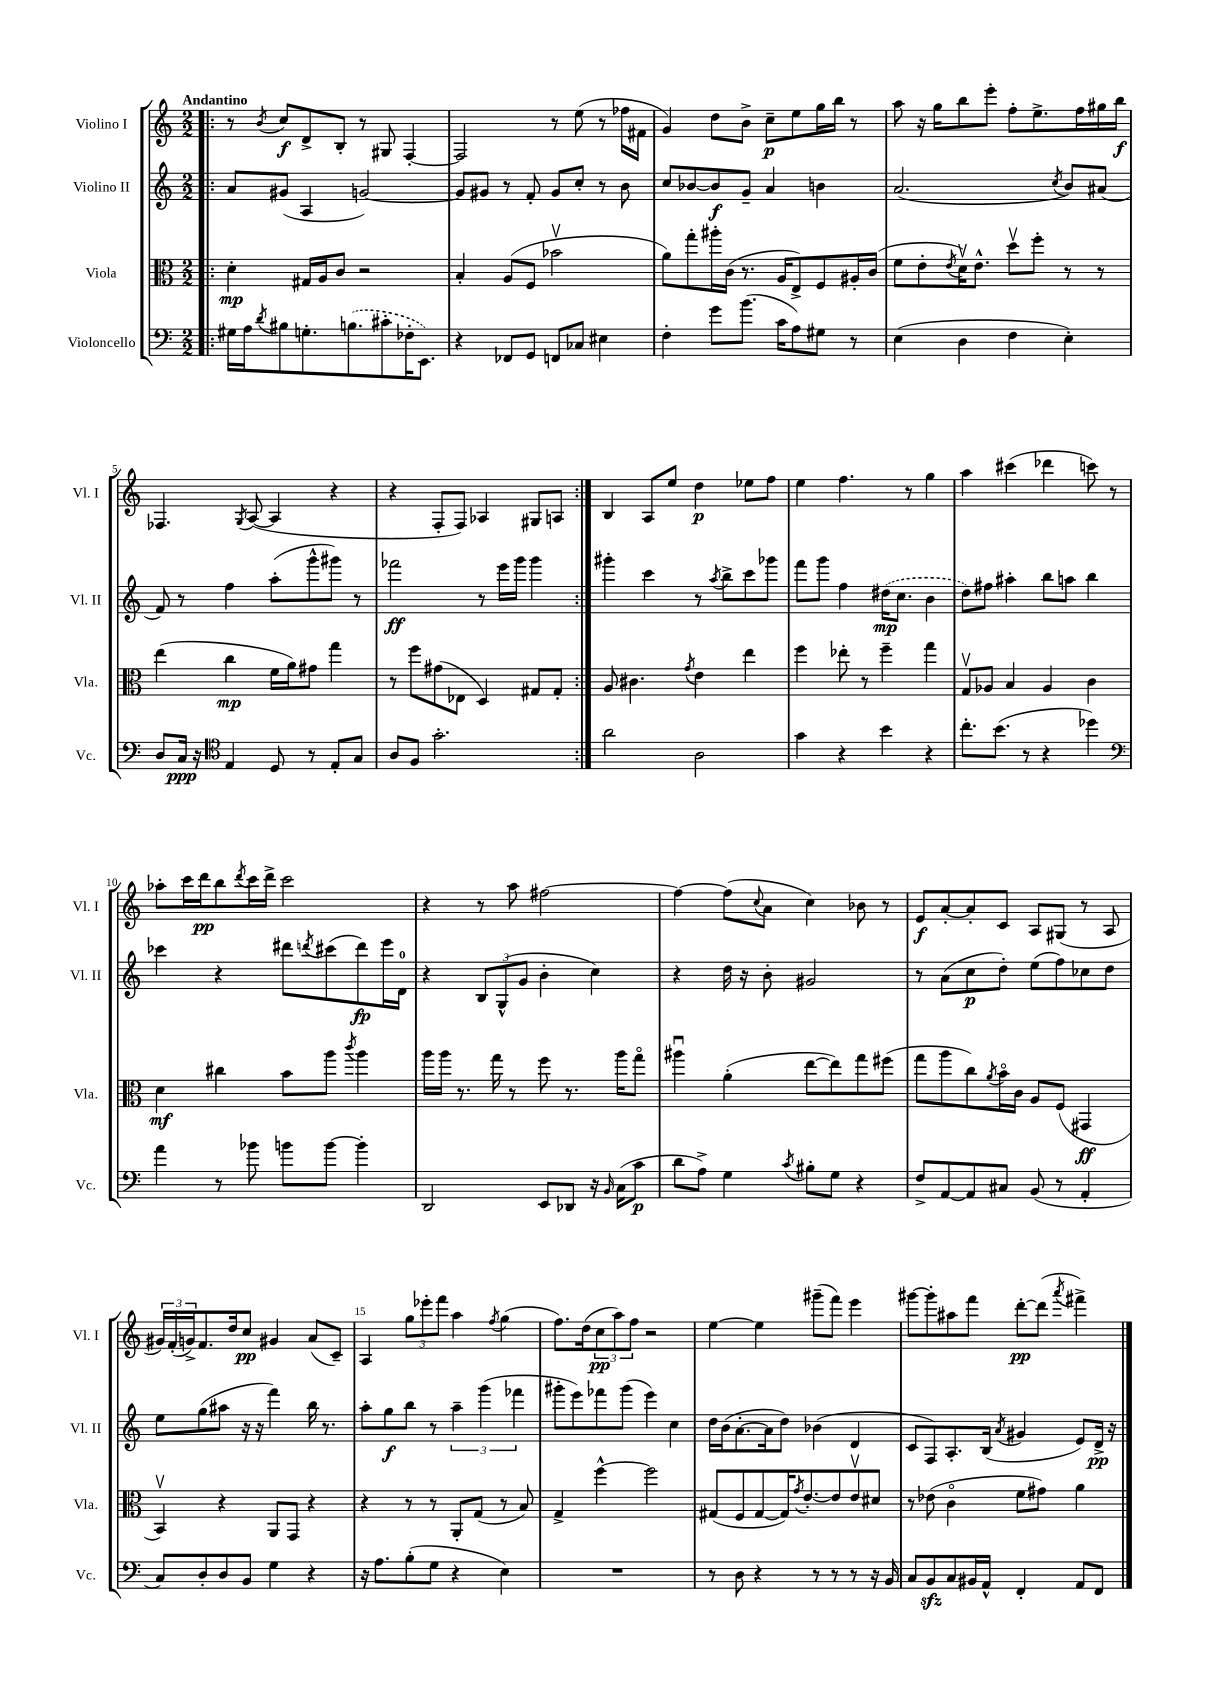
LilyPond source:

<<
\new StaffGroup <<
\new Staff = "s0" \with { instrumentName = "Violino I" shortInstrumentName = "Vl. I" } {
    \clef treble \key c \major \numericTimeSignature \time 2/2 \tempo "Andantino"
    \repeat volta 2 { \bar ".|:" r8 \acciaccatura { b'8 } c''8\f d'8-> b8-. r8 gis8 f4~-. |
    f2 r8 e''8( r8 fes''16 fis'16 |
    g'4) d''8 b'8-> c''8--\p e''8 g''16 b''16 r8 |
    a''8 r16 g''16 b''8 e'''8-. f''8-. e''8.-> f''16 gis''16 b''16\f |
    fes4. \acciaccatura { g8 } a8~( a4 r4 |
    r4 f8-. f8) aes4 gis8 a8 | }
    b4 a8 e''8 d''4\p ees''8 f''8 |
    e''4 f''4. r8 g''4 |
    a''4 cis'''4( des'''4 c'''8) r8 |
    aes''8-. c'''16 d'''16\pp b''8 \acciaccatura { d'''8 } c'''16 d'''16-> c'''2 |
    r4 r8 a''8 fis''2~ |
    fis''4~ fis''8( \appoggiatura { c''8 } a'8 c''4) bes'8 r8 |
    e'8\f a'8~-. a'8-. c'8 a8 gis8( r8 a8 |
    \tuplet 3/2 { gis'16) f'16-.( g'16->) } f'8. d''16 c''8\pp gis'4 a'8( c'8--) |
    a4 \tuplet 3/2 { g''8 ees'''8-. f'''8 } a''4 \acciaccatura { f''8 } g''4( |
    f''8.) d''16( \tuplet 3/2 { c''8\pp a''8) f''8 } r2 |
    e''4~ e''4 gis'''8--( f'''8) e'''4 |
    gis'''8~ gis'''8-. ais''8 f'''8 d'''8~-.\pp d'''8( \acciaccatura { a'''8 } fis'''4->) \bar "|." |
}
\new Staff = "s1" \with { instrumentName = "Violino II" shortInstrumentName = "Vl. II" } {
    \clef treble \key c \major \numericTimeSignature \time 2/2
    \repeat volta 2 { \bar ".|:" a'8 gis'8( a4 g'2~) |
    g'8 gis'8 r8 f'8-. gis'8 c''8-. r8 b'8 |
    c''8 bes'8~ bes'8\f g'8-- a'4 b'4 |
    a'2.( \acciaccatura { c''8 } b'8) ais'8( |
    f'8) r8 f''4 a''8-.( g'''8-^ gis'''8) r8 |
    fes'''2\ff r8 e'''16 g'''16 g'''4 | }
    gis'''4-. c'''4 r8 \acciaccatura { a''8 } b''8-> c'''8 ges'''8 |
    f'''8 g'''8 f''4 \once \slurDashed dis''16\mp( c''8. b'4 |
    d''8) fis''8 ais''4-. b''8 a''8 b''4 |
    ces'''4 r4 dis'''8 \acciaccatura { d'''8 } cis'''8( d'''8\fp) e'''16 d'16-0 |
    r4 \tuplet 3/2 { b8 g8-^( g'8 } b'4-. c''4) |
    r4 d''16 r16 b'8-. gis'2 |
    r8 a'8( c''8\p d''8-.) e''8( f''8) ces''8 d''8 |
    e''8 g''8( ais''8 r16 r16 f'''4) b''16 r8. |
    a''8-. g''8\f b''8 r8 \tuplet 3/2 { a''4-- g'''4( fes'''4 } |
    gis'''8-. e'''8) fes'''8 gis'''8( e'''4) c''4 |
    d''16 b'16( a'8.~-. a'16 d''8) bes'4( d'4 |
    c'8 f8) a8.-. b16( \acciaccatura { a'8 } gis'4 e'8) d'16->\pp r16 \bar "|." |
}
\new Staff = "s2" \with { instrumentName = "Viola" shortInstrumentName = "Vla." } {
    \clef alto \key c \major \numericTimeSignature \time 2/2
    \repeat volta 2 { \bar ".|:" d'4-.\mp gis16 a16 c'8 r2 |
    b4-. a8( f8 bes'2\upbow |
    a'8) g''8-. ais''16-. c'16( r8. a16 e8->) f8 ais16-. c'16( |
    f'8 e'8-. \acciaccatura { e'8 } d'16\upbow) e'8.-^ d''8\upbow f''8-. r8 r8 |
    e''4( c''4\mp f'16 a'16) gis'8 g''4 |
    r8 f''8 gis'8( ees8 d4) gis8 gis8-. | }
    a8 cis'4. \acciaccatura { g'8 } e'4 e''4 |
    f''4 ees''8-. r8 f''4-- g''4 |
    g8\upbow aes8 b4 aes4 c'4 |
    d'4\mf cis''4 b'8 a''8 \acciaccatura { c'''8 } a''4 |
    a''16 a''16 r8. g''16 r8 f''8 r8. a''16 g''8\flageolet |
    ais''4\downbow a'4-.( e''8~ e''8) g''8 fis''8( |
    g''8 a''8 c''8) \acciaccatura { a'8 } b'16\flageolet c'16 a8 f8( gis,4\ff |
    b,4\upbow) r4 a,8 g,8 r4 |
    r4 r8 r8 a,8-. g8( r8 b8) |
    g4-> f''4~-^ f''2 |
    gis8( f8 gis8~ gis16) \acciaccatura { g'8 } e'8.~-. e'8 e'8\upbow dis'8 |
    r8 ees'8( c'4\flageolet f'8 gis'8) a'4 \bar "|." |
}
\new Staff = "s3" \with { instrumentName = "Violoncello" shortInstrumentName = "Vc." } {
    \clef bass \key c \major \numericTimeSignature \time 2/2
    \repeat volta 2 { \bar ".|:" gis16 a16 \acciaccatura { d'8 } bis8 g8.-. \once \slurDashed b8.( cis'8-. fes16-. e,8.) |
    r4 fes,8 g,8 f,8 ces8 eis4 |
    f4-. g'8 b'8.( c'16 a8) gis8 r8 |
    e4( d4 f4 e4-.) |
    d8 c16\ppp r16 \clef tenor e4 d8 r8 e8-. g8 |
    a8 f8 g'2.-. | }
    a'2 a2 |
    g'4 r4 b'4 r4 |
    c''8.-. b'8.( r8 r4 des''4) |
    \clef bass a'4 r8 bes'8 b'8 b'8~ b'4-. |
    d,2 e,8 des,8 r16 \grace { b,16 } c16( c'8\p |
    d'8 a8->) g4 \acciaccatura { c'8 } bis8-. g8 r4 |
    f8-> a,8~ a,8 cis8 b,8( r8 a,4-. |
    c8) d8-. d8 b,8 g4 r4 |
    r16 a8. b8-.( g8 r4 e4) |
    R1 |
    r8 d8 r4 r8 r8 r8 r16 b,16 |
    c8 b,8\sfz c8 bis,16 a,16-^ f,4-. a,8 f,8 \bar "|." |
}
>>
>>
\layout { \context { \Score \override BarNumber.break-visibility = ##(#f #t #t) barNumberVisibility = #(every-nth-bar-number-visible 5) } }
